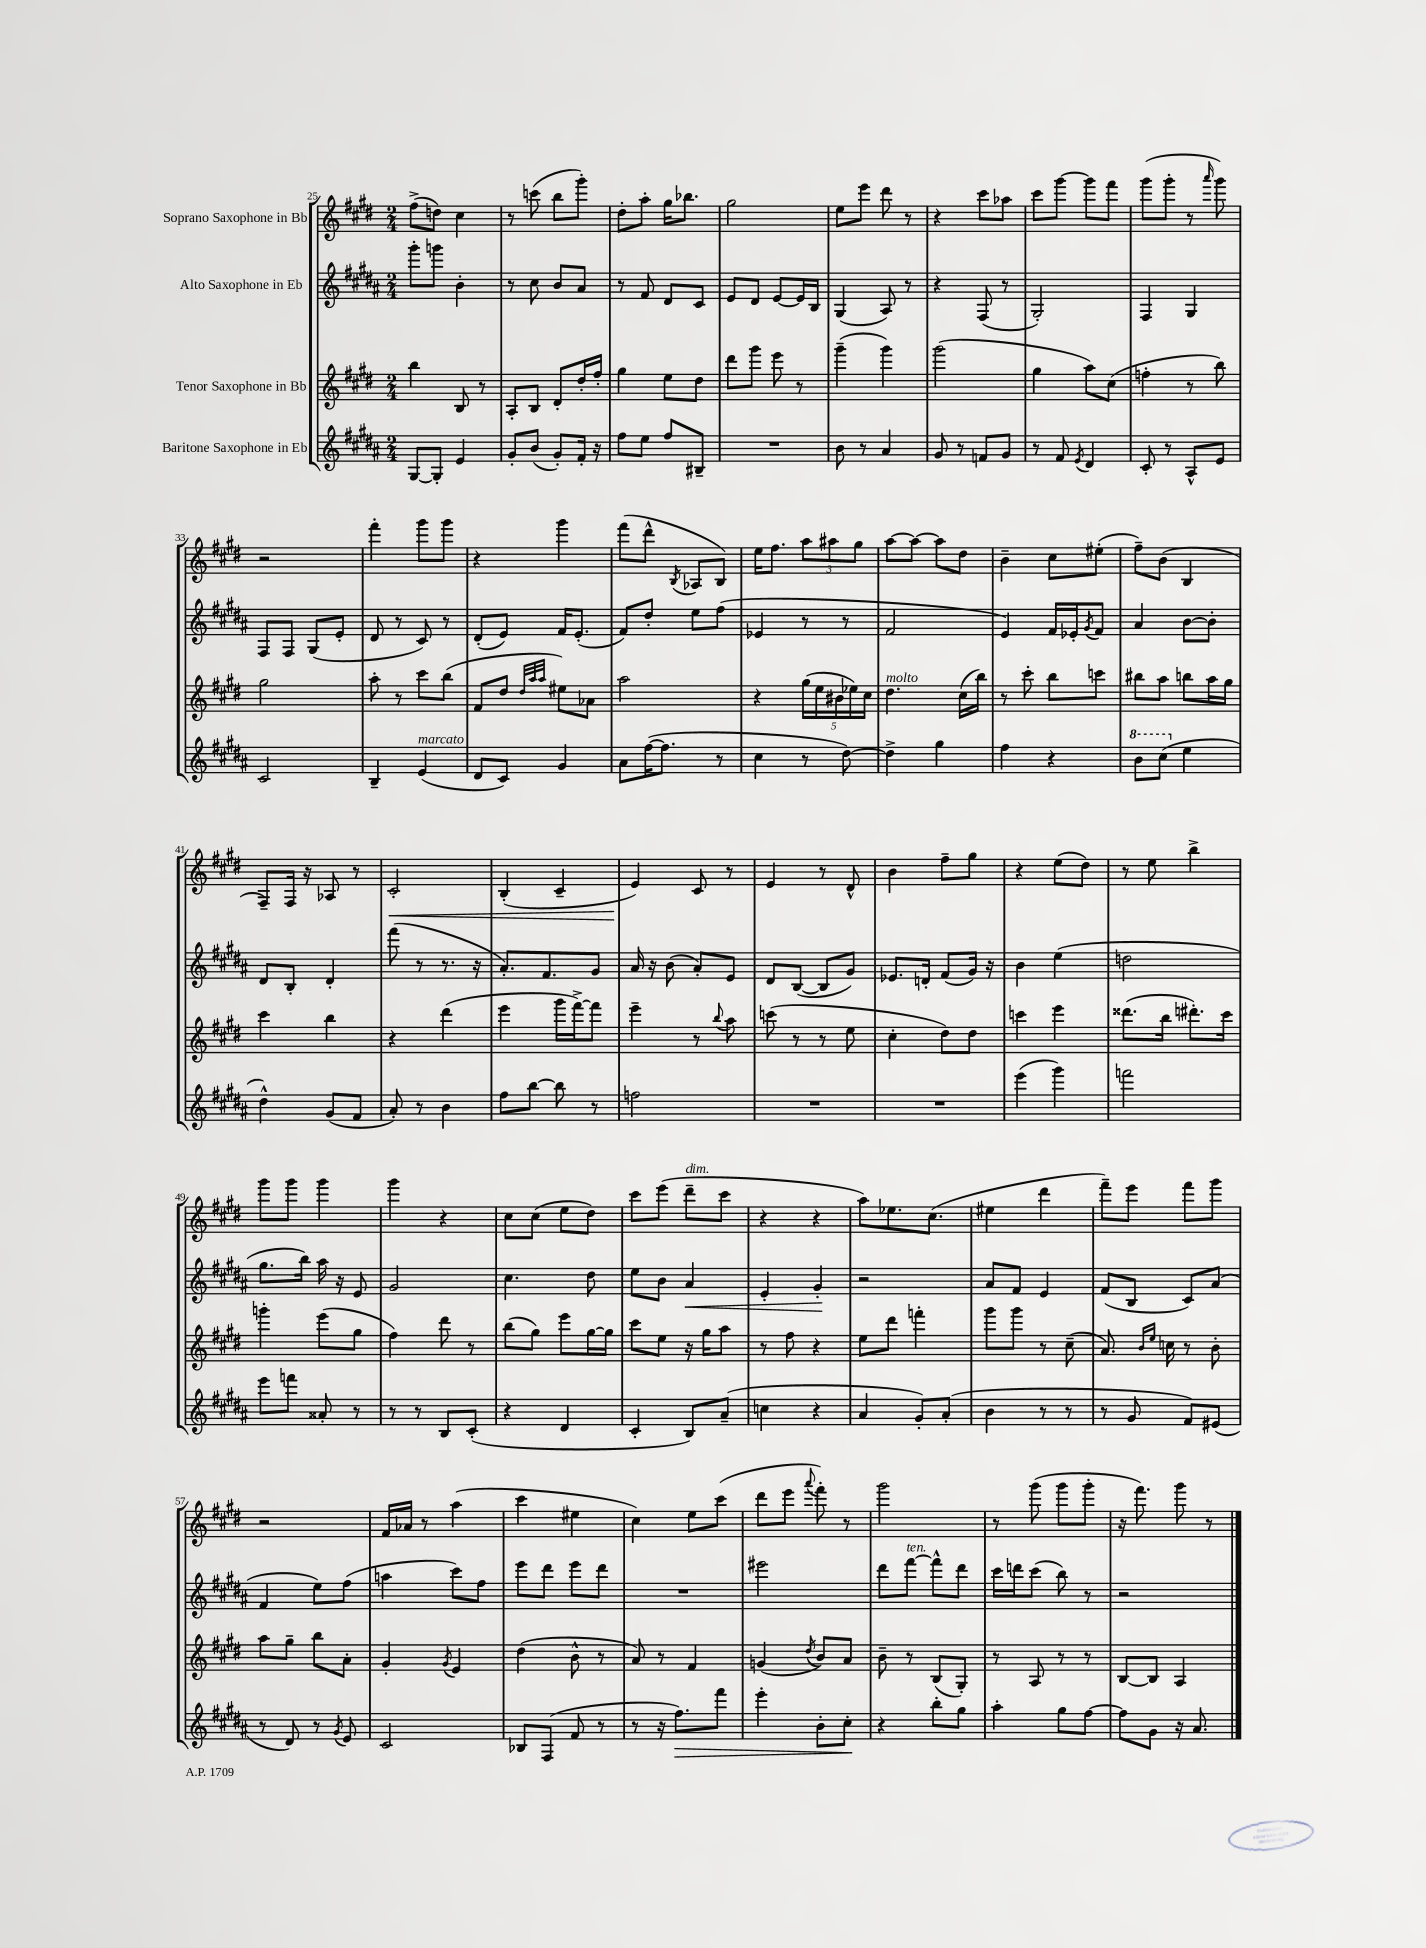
<<
\new StaffGroup <<
\new Staff = "s0" \with { instrumentName = "Soprano Saxophone in Bb" } {
    \clef treble \key e \major \numericTimeSignature \time 2/4
    fis''8->( d''8) cis''4 |
    r8 c'''8( b''8 gis'''8-.) |
    dis''8-. a''8-. gis''16 bes''8. |
    gis''2 |
    e''8 e'''8 dis'''8 r8 |
    r4 cis'''8 aes''8 |
    cis'''8 gis'''8~ gis'''8 fis'''8 |
    gis'''8( gis'''8-. r8 \grace { a'''16 } gis'''8) |
    r2 |
    fis'''4-. gis'''8 gis'''8 |
    r4 gis'''4 |
    fis'''8( dis'''8-^ \acciaccatura { b8 } aes8 b8) |
    e''16 fis''8. \tuplet 3/2 { a''8 ais''8 gis''8 } |
    a''8~ a''8~ a''8 dis''8 |
    b'4-- cis''8 eis''8-.( |
    fis''8--) b'8( b4 |
    fis8--) fis16 r16 aes8 r8 |
    cis'2-.\< |
    b4-.( cis'4-- |
    e'4\!) cis'8 r8 |
    e'4 r8 dis'8-^ |
    b'4 fis''8-- gis''8 |
    r4 e''8( dis''8) |
    r8 e''8 b''4-> |
    gis'''8 gis'''8 gis'''4 |
    gis'''4 r4 |
    cis''8 cis''8( e''8 dis''8) |
    cis'''8 e'''8( dis'''8--^\markup { \italic "dim." } cis'''8 |
    r4 r4 |
    a''8) ees''8. cis''8.( |
    eis''4 dis'''4 |
    fis'''8--) e'''8 fis'''8 gis'''8 |
    r2 |
    fis'16 aes'16 r8 a''4( |
    cis'''4 eis''4 |
    cis''4) e''8 cis'''8( |
    dis'''8 e'''8 \appoggiatura { a'''8 } fis'''8-.) r8 |
    gis'''2 |
    r8 gis'''8( gis'''8 gis'''8-. |
    r16 fis'''8.) gis'''8 r8 \bar "|." |
}
\new Staff = "s1" \with { instrumentName = "Alto Saxophone in Eb" } {
    \clef treble \key b \major \numericTimeSignature \time 2/4
    gis'''8-. g'''8 b'4-. |
    r8 cis''8 b'8 ais'8 |
    r8 fis'8 dis'8 cis'8 |
    e'8 dis'8 e'8~ e'16 b16 |
    gis4( ais8) r8 |
    r4 fis8( r8 |
    gis2-.) |
    fis4 gis4 |
    fis8 fis8 gis8( e'8-. |
    dis'8 r8 cis'8) r8 |
    dis'8-.( e'8) fis'16 e'8.-.( |
    fis'8) dis''8-. e''8 fis''8( |
    ees'4 r8 r8 |
    fis'2 |
    e'4) fis'16 ees'16-. \acciaccatura { gis'8 } fis'8 |
    ais'4 b'8~ b'8-. |
    dis'8 b8-. dis'4-. |
    fis'''8( r8 r8. r16 |
    ais'8.-.) fis'8. gis'8 |
    ais'16 r16 b'8( ais'8-.) e'8 |
    dis'8 b8~( b8 gis'8) |
    ees'8. d'16-. fis'8( gis'16) r16 |
    b'4 e''4( |
    d''2 |
    gis''8. b''16) ais''16 r16 e'8 |
    gis'2 |
    cis''4. dis''8 |
    e''8 b'8 ais'4\< |
    e'4-. gis'4-.\! |
    r2 |
    ais'8 fis'8 e'4 |
    fis'8( b8 cis'8) ais'8( |
    fis'4 e''8) fis''8( |
    a''4 cis'''8) fis''8 |
    e'''8 dis'''8 e'''8 dis'''8 |
    R2 |
    eis'''2 |
    dis'''8 fis'''8~^\markup { \italic "ten." } fis'''8-^ dis'''8 |
    cis'''16 d'''16 cis'''8( b''8) r8 |
    r2 \bar "|." |
}
\new Staff = "s2" \with { instrumentName = "Tenor Saxophone in Bb" } {
    \clef treble \key e \major \numericTimeSignature \time 2/4
    b''4 b8 r8 |
    a8-. b8 dis'8-. dis''16-. fis''16-. |
    gis''4 e''8 dis''8 |
    dis'''8 gis'''8 e'''8 r8 |
    gis'''4--( gis'''4) |
    gis'''2( |
    gis''4 a''8) cis''8( |
    f''4-. r8 b''8) |
    gis''2 |
    a''8-. r8 cis'''8 b''8( |
    fis'8 dis''8 \grace { dis''32 a''32 a''32 } eis''8) aes'8 |
    a''2 |
    r4 \tuplet 5/4 { gis''16( e''16 bis'16 ees''16) cis''16 } |
    dis''4.^\markup { \italic "molto" } cis''16( b''16) |
    r8 cis'''8-. b''8 c'''8 |
    bis''8 a''8 b''8 a''16 gis''16 |
    cis'''4 b''4 |
    r4 dis'''4( |
    e'''4 gis'''16 fis'''16~->) fis'''8 |
    e'''4-- r8 \appoggiatura { b''8 } a''8 |
    c'''8( r8 r8 e''8 |
    cis''4-. dis''8) dis''8 |
    c'''4 e'''4 |
    disis'''8.( b''16 dis'''8.-.) cis'''16 |
    g'''4-. e'''8( gis''8 |
    fis''4) dis'''8 r8 |
    b''8( gis''8) e'''8 gis''16~ gis''16 |
    cis'''8 e''8 r16 gis''16 a''8 |
    r8 fis''8 r4 |
    e''8 dis'''8 f'''4-. |
    gis'''8 gis'''8 r8 cis''8--( |
    a'8.) \grace { b'16 e''16 } c''16 r8 b'8-. |
    a''8 gis''8-- b''8 a'8-. |
    gis'4-. \acciaccatura { gis'8 } e'4 |
    dis''4( b'8-^ r8 |
    a'8) r8 fis'4 |
    g'4( \acciaccatura { dis''8 } b'8) a'8 |
    b'8-- r8 b8( gis8-.) |
    r8 a8 r8 r8 |
    b8~ b8 a4 \bar "|." |
}
\new Staff = "s3" \with { instrumentName = "Baritone Saxophone in Eb" } {
    \clef treble \key b \major \numericTimeSignature \time 2/4
    gis8~ gis8-. e'4 |
    gis'8-. b'8( gis'8-.) fis'16-. r16 |
    fis''8 e''8 fis''8 bis8-- |
    R2 |
    b'8 r8 ais'4 |
    gis'8 r8 f'8 gis'8 |
    r8 fis'8 \acciaccatura { e'8 } dis'4 |
    cis'8-. r8 ais8-^ e'8 |
    cis'2 |
    b4-- e'4^\markup { \italic "marcato" }( |
    dis'8 cis'8) gis'4 |
    ais'8 fis''16~( fis''8. r8 |
    cis''4 r8 dis''8~) |
    dis''4-> gis''4 |
    fis''4 r4 |
    \ottava #1 b''8 cis'''8( \ottava #0 e''4 |
    dis''4-^) gis'8( fis'8 |
    ais'8-.) r8 b'4 |
    fis''8 b''8~ b''8 r8 |
    f''2 |
    R2 |
    R2 |
    e'''4( gis'''4) |
    f'''2 |
    e'''8 f'''8 aisis'8-. r8 |
    r8 r8 b8 cis'8-.( |
    r4 dis'4 |
    cis'4-. b8) ais'8--( |
    c''4 r4 |
    ais'4 gis'8-.) ais'8-.( |
    b'4 r8 r8 |
    r8 gis'8 fis'8) eis'8( |
    r8 dis'8) r8 \acciaccatura { gis'8 } e'8 |
    cis'2 |
    bes8 fis8( fis'8 r8 |
    r8 r16 fis''8.\>) fis'''8 |
    e'''4-. b'8-. cis''8-.\! |
    r4 b''8-. gis''8 |
    ais''4-. gis''8 fis''8~ |
    fis''8 gis'8 r16 ais'8. \bar "|." |
}
>>
>>
\layout { \context { \Score currentBarNumber = #25 } }
